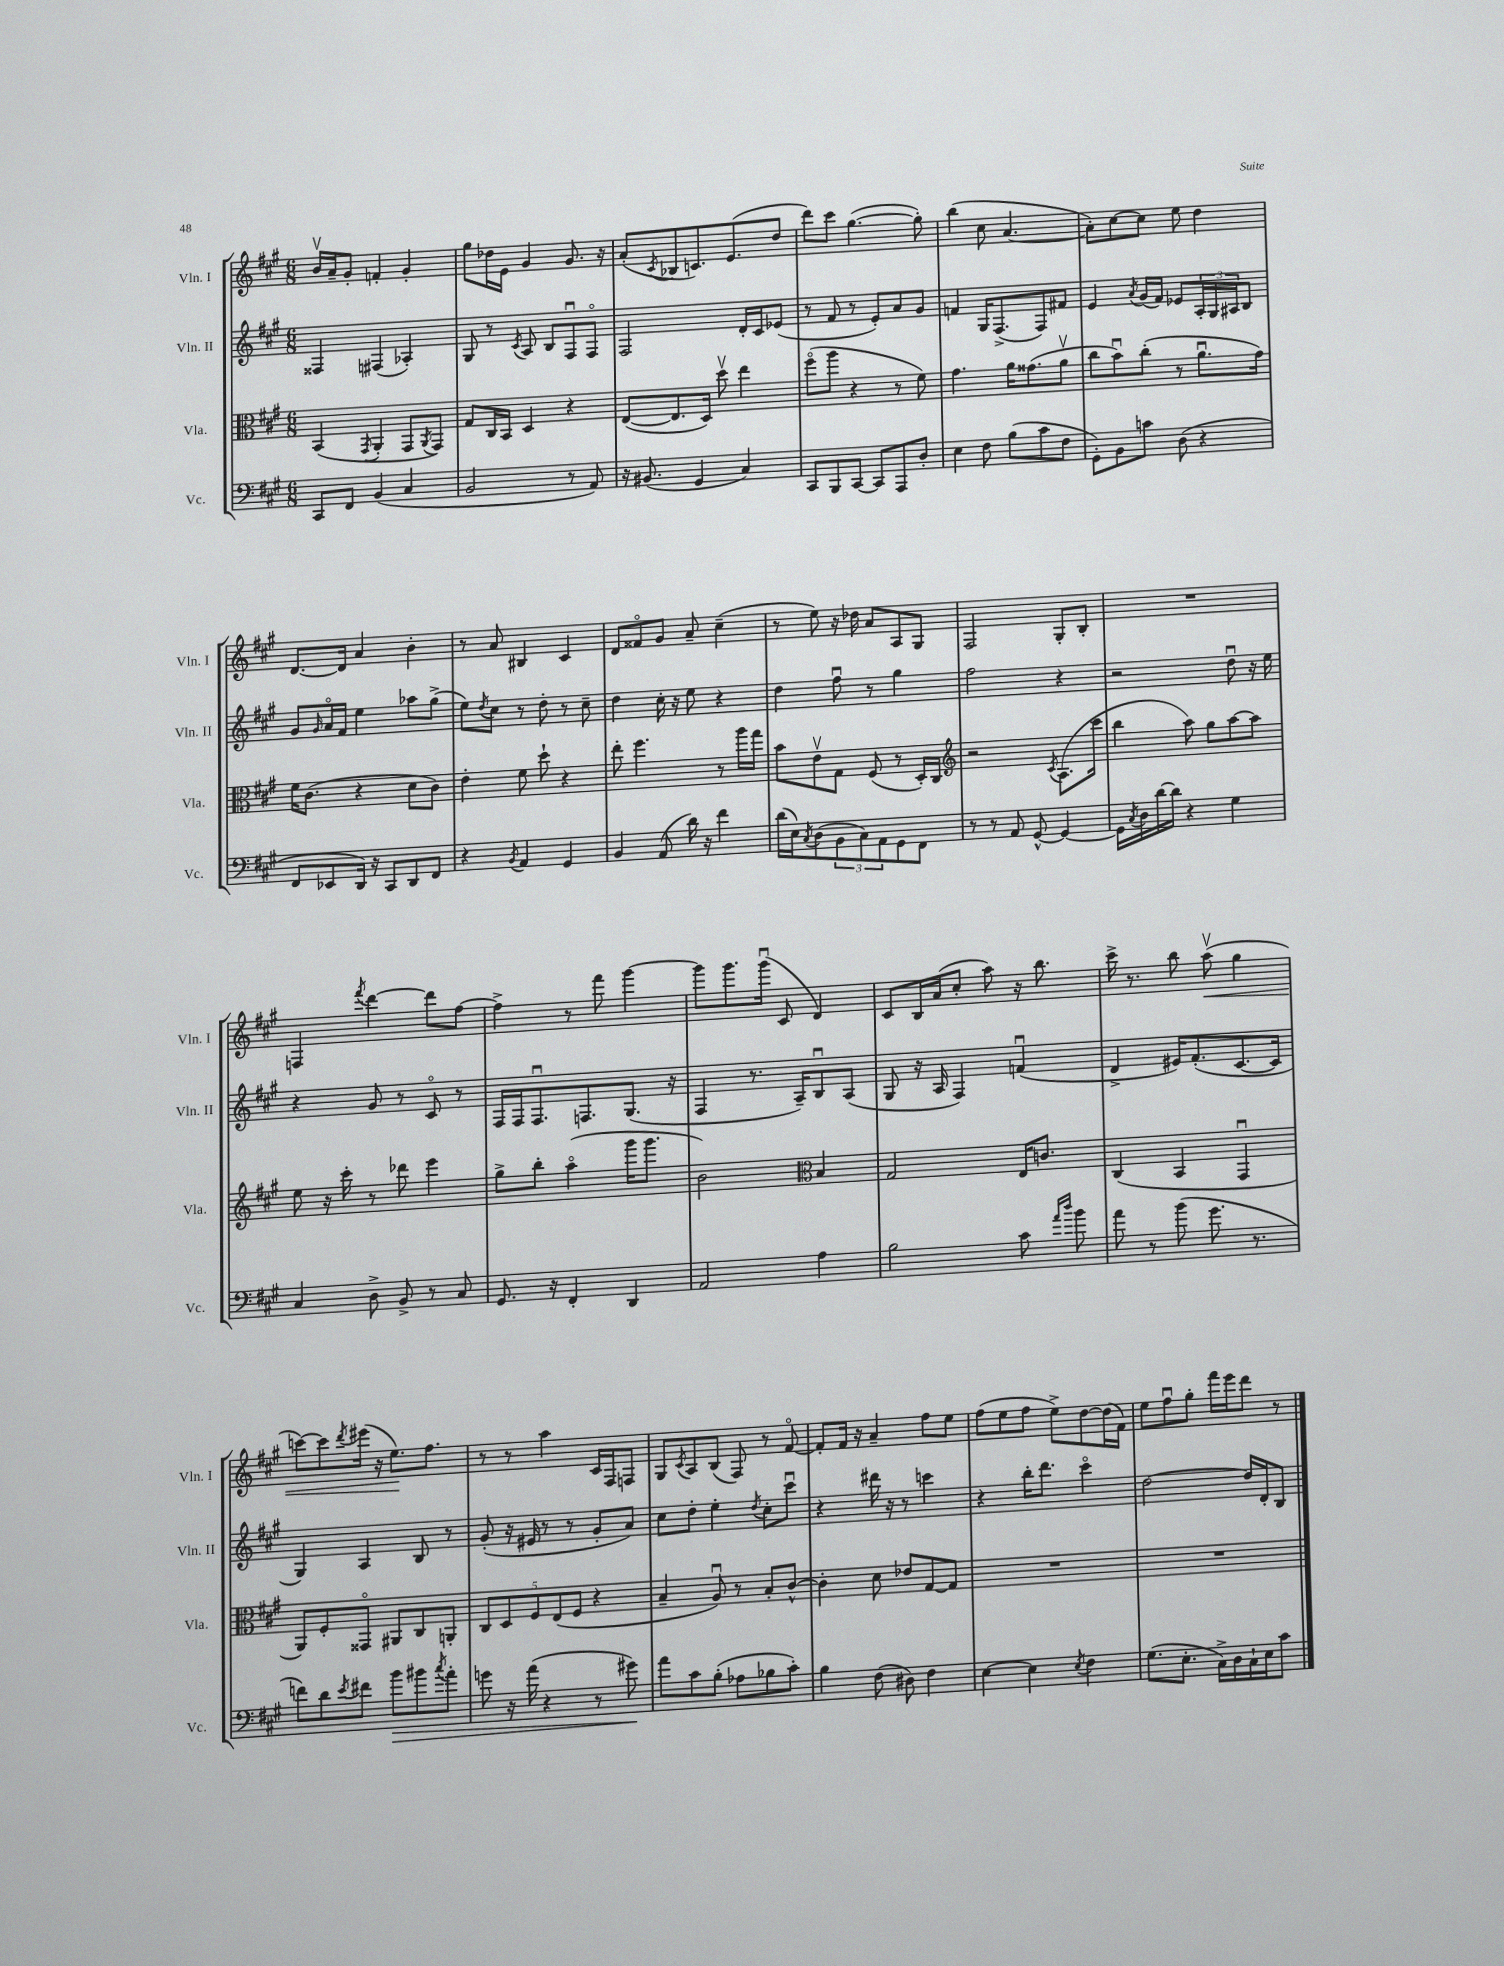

**kern	**dynam	**kern	**kern	**kern	**dynam
*part4	*part4	*part3	*part2	*part1	*part1
*staff4	*staff4	*staff3	*staff2	*staff1	*staff1
*I"Vc.	*	*I"Vla.	*I"Vln. II	*I"Vln. I	*
*I'Vc.	*	*I'Vla.	*I'Vln. II	*I'Vln. I	*
*clefF4	*	*clefC3	*clefG2	*clefG2	*
*k[f#c#g#]	*	*k[f#c#g#]	*k[f#c#g#]	*k[f#c#g#]	*
*M6/8	*	*M6/8	*M6/8	*M6/8	*
=120	=120	=120	=120	=120	=120
8CC#/L	.	(4BB/	4F##X/	16bv/LL	.
.	.	.	.	16a~/J	.
8FF#/J	.	.	.	8g#'/J	.
.	.	8qGG#/	.	.	.
(4BB/	.	4AA'/	(4F#X/	4fn'/	.
4C#/	.	8GG#/L	4A-X'/)	4g#'/	.
.	.	8qAA/	.	.	.
.	.	8GG#/J)	.	.	.
=121	=121	=121	=121	=121	=121
2BB/	.	8G#/L	8G#/	8gg#\L	.
.	.	16C#/L	8r	16dd-X\L	.
.	.	16BB/JJ	.	16e\JJ	.
.	.	.	8qc#/	.	.
.	.	4D/	8A/	4g#/	.
.	.	.	8B/L	.	.
8r	.	4r	8F#u/	8.g#/	.
8AA/)	.	.	8F#/J	.	.
.	.	.	.	16r	.
=122	=122	=122	=122	=122	=122
16r	.	([8E/L	2F#/	(8a'/L	.
(8.BB#X/	.	.	.	.	.
.	.	.	.	8qc#/	.
.	.	8.E/]	.	8B-X/	.
4GG#/	.	.	.	8.cn/)	.
.	.	16D/Jk)	.	.	.
.	.	8ddv\	.	.	.
.	.	.	.	(8.e/	.
4C#/)	.	4ee\	16d'/LL	.	.
.	.	.	16c#/J	.	.
.	.	.	(8e-X/J	8dd/J	.
=123	=123	=123	=123	=123	=123
8CC#/L	.	(8ff#\L	8r	8ddd\L)	.
8BBB/	.	8aa\J	8f#/	8ccc#\J	.
[8CC#/J	.	4r	8r	([4.gg#\	.
8CC#/L]	.	.	8e'/L)	.	.
8AAA/	.	8r	8a/	.	.
8D'/J	.	8f#\)	8g#/J	8gg#'\])	.
=124	=124	=124	=124	=124	=124
4E\	.	4.g#\	4fn/	(4bb\	.
8F#\	.	.	16G#/KL	8cc#\	.
.	.	.	(8.F#^/	.	.
(8B\L	.	16a\KL	.	[4.a/	.
.	.	(8.g##X\	.	.	.
8c#\	.	.	8F#/)	.	.
8F#\J	.	8av\J	8f#X/J	.	.
=125	=125	=125	=125	=125	=125
8GG#'\L)	.	8cc#\L	4e/	8a'\L])	.
8BB\	.	8bu\)	.	[8cc#\	.
.	.	.	8qa/	.	.
8cn\J	.	(8cc#'\J	(16g#/LL	8cc#\J]	.
.	.	.	16f#/JJ)	.	.
(8D\	.	8r	8e-X/L	8ee\	.
4r	.	8.au\L	24A'/L	4dd\	.
.	.	.	24G#/	.	.
.	.	.	24A#X/J	.	.
.	.	.	8B/J	.	.
.	.	16g#\Jk)	.	.	.
!!LO:LB:g=z
=126	=126	=126	=126	=126	=126
8FF#/L	.	16f#\KL	8g#/L	[8.d/L	.
.	.	(8.c#\J	.	.	.
.	.	.	16qqg#/	.	.
8EE-X/	.	.	16a/L	.	.
.	.	.	16f#/JJ	16d/Jk]	.
16DD/Jk)	.	4r	4ee\	4a/	.
16r	.	.	.	.	.
8CC#/L	.	.	.	.	.
8DD/	.	8d\L	8aa-X\L	4b'\	.
8FF#/J	.	8c#\J)	(8gg#^\J	.	.
=127	=127	=127	=127	=127	=127
4r	.	4e'\	8ee\L)	8r	.
.	.	.	8qdd/	.	.
.	.	.	8cc#\J	8a/	.
8qBB/	.	.	.	.	.
4AA/	.	8f#\	8r	4B#X/	.
.	.	8dd`\	8dd'\	.	.
4GG#/	.	4r	8r	4c#/	.
.	.	.	8cc#~\	.	.
=128	=128	=128	=128	=128	=128
4BB/	.	8ee'\	4dd\	8d/L	.
.	.	4.ff#\	.	8f##X/	.
(8AA/	.	.	16cc#'\	8g#/J	.
.	.	.	16r	.	.
16d\)	.	.	8ee\	8a~/	.
16r	.	.	.	.	.
4f#\	.	8r	4r	(4cc#~\	.
.	.	16aa\LL	.	.	.
.	.	16gg#\JJ	.	.	.
=129	=129	=129	=129	=129	=129
(16d\LL	.	8b\L	4dd\	8r	.
16E\J)	.	.	.	.	.
8qC#/	.	.	.	.	.
(8D\	.	8ev\	.	8ee\)	.
12BB\	.	8G#\J	8ff#u\	16r	.
.	.	.	.	16dd-X\	.
12C#\)	.	.	.	.	.
.	.	(8F#/	8r	8a/L	.
12AA\	.	.	.	.	.
8GG#\	.	8r	4gg#\	8A/	.
8FF#\J	.	16D'/LL)	.	8G#/J	.
.	.	16C#/JJ	.	.	.
=130	=130	=130	=130	=130	=130
*	*	*clefG2	*	*	*
8r	.	2r	2ff#\	2F#/	.
8r	.	.	.	.	.
8AA/	.	.	.	.	.
[8GG#^^/	.	.	.	.	.
.	.	8qc#/	.	.	.
4GG#/_	.	(8.A\L	4r	8G#'/L	.
.	.	.	.	8B'/J	.
.	.	16ccc#\Jk	.	.	.
=131	=131	=131	=131	=131	=131
16GG#\LL]	.	4bb\	2r	2.r	.
8qC#/	.	.	.	.	.
16D\	.	.	.	.	.
[16d\	.	.	.	.	.
16d\JJ]	.	.	.	.	.
4r	.	8aa\)	.	.	.
.	.	8gg#\L	.	.	.
4G#\	.	[8aa\	8ddu\	.	.
.	.	8aa\J]	16r	.	.
.	.	.	16ee\	.	.
!!LO:LB:g=z
=132	=132	=132	=132	=132	=132
4C#/	.	8ee\	4r	4Fn/	.
.	.	16r	.	.	.
.	.	16ccc#'\	.	.	.
.	.	.	.	8qfff#/	.
8D^\	.	8r	8g#/	[4ddd\	.
8BB^/	.	8ddd-X\	8r	.	.
8r	.	4eee\	8c#/	8ddd\L]	.
8C#/	.	.	8r	[8ff#\J	.
=133	=133	=133	=133	=133	=133
8.GG#/	.	8gg#^\L	16F#/LL	4ff#^\]	.
.	.	.	16F#/J	.	.
.	.	8bb'\J	8.F#u/	.	.
16r	.	.	.	.	.
4FF#'/	.	(4aa\	.	8r	.
.	.	.	8.Fn/	.	.
.	.	.	.	8fff#\	.
4DD/	.	16ggg#\KL	(8.G#/J	[4ggg#\	.
.	.	8.ggg#\J	.	.	.
.	.	.	16r	.	.
=134	=134	=134	=134	=134	=134
2AA/	.	2b\)	4F#/	8ggg#\L]	.
.	.	.	.	8.ggg#\	.
.	.	.	8.r	.	.
.	.	.	.	(16ggg#u\Jk	.
.	.	.	.	8c#/	.
.	.	.	16A~/KL)	.	.
*	*	*clefC3	*	*	*
4A\	.	4B/	8Bu/	4d/)	.
.	.	.	(8A/J	.	.
=135	=135	=135	=135	=135	=135
2B\	.	2G#/	8G#/	8c#/L	.
.	.	.	16r	16B/L	.
.	.	.	16A/	(16a/J	.
.	.	.	4F#/)	8cc#'/J	.
.	.	.	.	8aa\)	.
8c#\	.	16E/KL	(4fnu/	16r	.
.	.	8.cn/J	.	8.bb\	.
16qqa/LL	.	.	.	.	.
16qqdd/JJ	.	.	.	.	.
8b\	.	.	.	.	.
=136	=136	=136	=136	=136	=136
8a\	.	(4C#/	4d^/	16ccc#^\	.
.	.	.	.	8.r	.
8r	.	.	.	.	.
(8b\	.	4BB/	16e#X/KL)	8bb\	.
.	.	.	(8.f#'/	.	.
!	!	!	!	!	!LO:HP:b
8.g#\	.	.	.	(8aav\	<
.	.	4GG#u/	[8.c#/	4gg#\	.
8.r	.	.	.	.	.
.	.	.	16c#/Jk]	.	.
!!LO:LB:g=z
=137	=137	=137	=137	=137	=137
8fn\L)	.	8AA/L)	4G#/)	[8cccn\L)	.
8d\	.	8F#'/	.	8ccc\]	.
8qe/	.	.	.	8qddd/	.
8f#X\J	.	8GG##X/J	4A/	(16eee#X\Jk	.
.	.	.	.	16r	.
!	!LO:HP:b	!	!	!	!
8b\L	>	8AA#X/L	.	8.ee\L)	.
8b#X\	.	8C#/	8B/	.	.
.	.	.	.	8.ff#\J	[
8qcc#/	.	.	.	.	.
8a'\J	.	8AAn'/J	8r	.	.
=138	=138	=138	=138	=138	=138
8gn\	.	10C#/L	(8g#'/	8r	.
.	.	10D/	.	.	.
16r	.	.	16r	8r	.
(16a\	.	.	16e#X/	.	.
.	.	10F#/	.	.	.
4r	.	.	8r	4aa\	.
.	.	(10E/	.	.	.
.	.	.	8r	.	.
.	.	10F#/J	.	.	.
8r	.	4r	8g#'/L	16c#/LL	.
.	.	.	.	16F#/J	.
8g#X\)	.	.	8a/J)	8Fn/J	.
.	]	.	.	.	.
=139	=139	=139	=139	=139	=139
8a\L	.	4B~/	8cc#\L	8G#/L	.
.	.	.	.	8qc#/	.
8c#\	.	.	8dd'\J	8A/	.
(8B'\J	.	8Au/)	4ee'\	(8B/J	.
8A-X\L	.	8r	.	8F#/)	.
.	.	.	8qdd/	.	.
8B-X\	.	8B'/L	8cc#'\L	8r	.
8c#'\J)	.	[8c#^^/J	8ccc#u\J	[8f#/	.
=140	=140	=140	=140	=140	=140
4B\	.	4c#'\]	4r	8f#'/L]	.
.	.	.	.	16f#/Jk	.
.	.	.	.	16r	.
(8F#\	.	8d\	16ddd#X\	4a~/	.
.	.	.	16r	.	.
8D#X\)	.	8e-X/L	8r	.	.
4F#\	.	[8G#/	4cccn\	8ff#\L	.
.	.	8G#/J]	.	8ee\J	.
=141	=141	=141	=141	=141	=141
[4E\	.	2.r	4r	(8ff#\L	.
.	.	.	.	8ee\	.
4E\]	.	.	16bb'\KL	8ff#\J	.
.	.	.	8.ddd\J	.	.
.	.	.	.	8ee^\L)	.
8qE/	.	.	.	.	.
4F#\	.	.	4ccc#\	[8dd\	.
.	.	.	.	(16dd\L]	.
.	.	.	.	16f#\JJ)	.
=142	=142	=142	=142	=142	=142
(8.G#\L	.	2.r	[2dd\	8ee\L	.
.	.	.	.	8ff#u\	.
8.E'\J	.	.	.	.	.
.	.	.	.	8gg#'\J	.
16C#^\LL)	.	.	.	16fff#\LL	.
16D\	.	.	.	16eee\J	.
16C#`\	.	.	16dd/LL]	8ddd\J	.
16E\J	.	.	16d'/J	.	.
8c#\J	.	.	8B/J	8r	.
==	==	==	==	==	==
*-	*-	*-	*-	*-	*-
